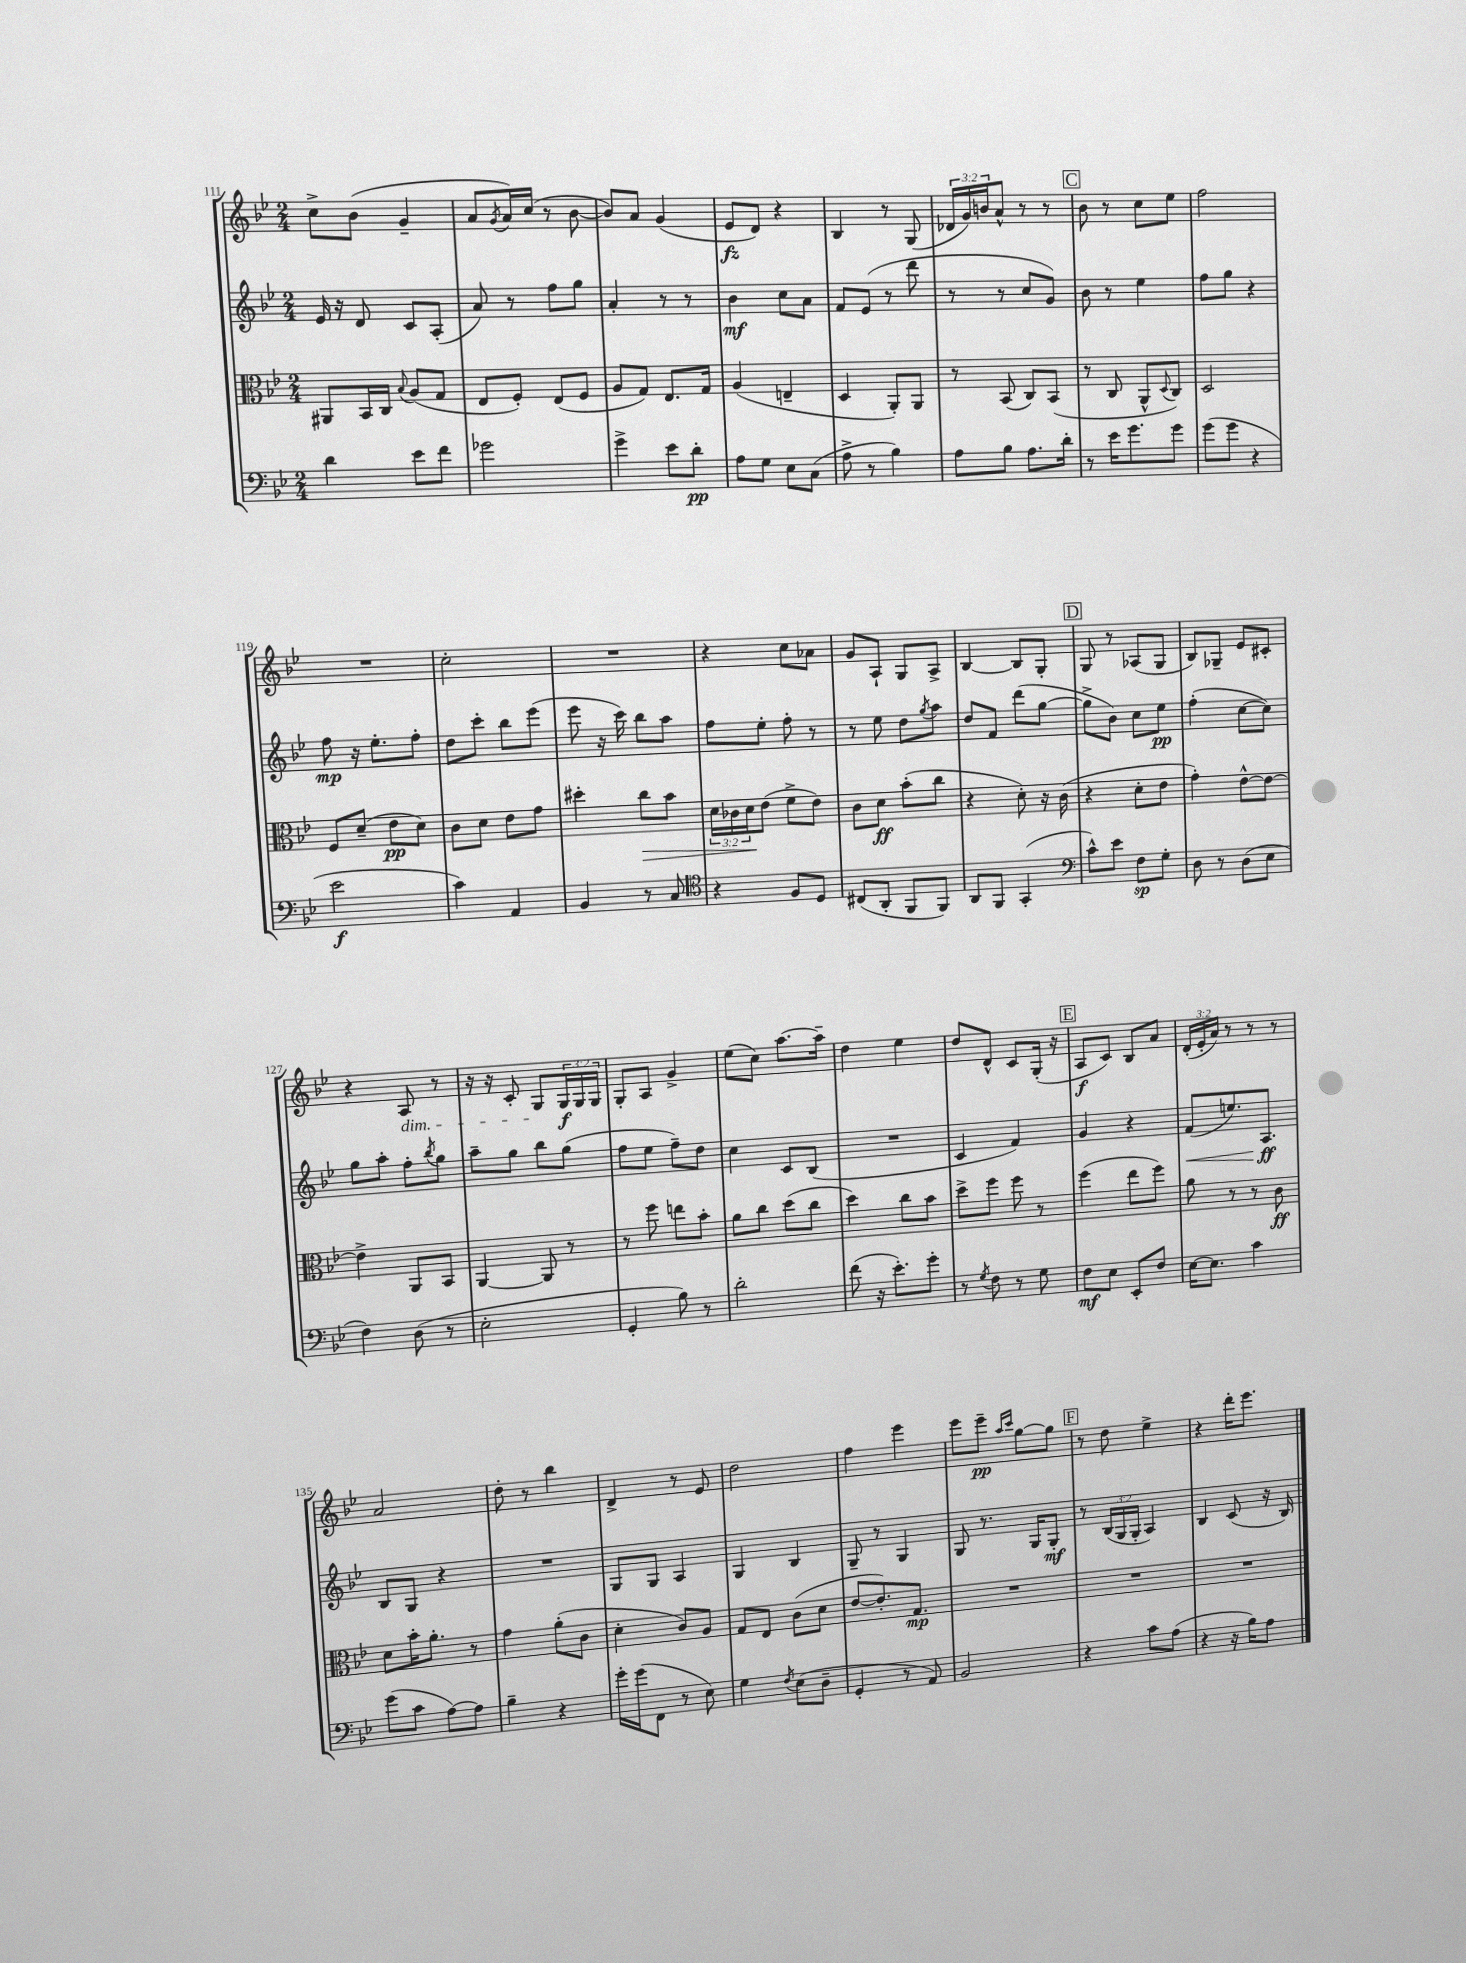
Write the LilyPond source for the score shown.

<<
\new StaffGroup <<
\new Staff = "s0" {
    \clef treble \key bes \major \numericTimeSignature \time 2/4 \override Staff.TupletNumber.text = #tuplet-number::calc-fraction-text
    c''8-> bes'8( g'4-- |
    a'8 \acciaccatura { g'8 } a'16) c''16( r8 bes'8~ |
    bes'8) a'8 g'4( |
    ees'8\fz d'8) r4 |
    bes4 r8 g8( |
    \tuplet 3/2 { des'16 g'16) b'16 } a'8-^ r8 r8 |
    \mark \markup { \box "C" } bes'8 r8 c''8 ees''8 |
    f''2 |
    R2 |
    c''2-. |
    R2 |
    r4 c''8 aes'8 |
    g'8 a8-! g8 a8-> |
    bes4~ bes8 g8-. |
    \mark \markup { \box "D" } g8 r8 aes8( g8 |
    bes8) ges8-- ees'8 cis'8-. |
    r4 a8\dim r8 |
    r16 r16 c'8-. g8\! \tuplet 3/2 { g16\f g16 g16 } |
    g8-. a8 g'4-> |
    ees''8( c''8) a''8.~ a''16-- |
    d''4 ees''4 |
    d''8 d'8-^ c'8 g16-.( r16 |
    \mark \markup { \box "E" } a8\f c'8) bes8 a'8 |
    \tuplet 3/2 { d'16-.( ees'16-. a'16) } r8 r8 r8 |
    a'2 |
    d''8-. r8 bes''4 |
    d'4-> r8 ees'8 |
    d''2 |
    f''4 ees'''4 |
    ees'''8 ees'''8--\pp \grace { a''16 c'''16 } g''8~ g''8 |
    \mark \markup { \box "F" } r8 d''8 ees''4-> |
    r4 d'''16-. ees'''8. \bar "|." |
}
\new Staff = "s1" {
    \clef treble \key bes \major \numericTimeSignature \time 2/4 \override Staff.TupletNumber.text = #tuplet-number::calc-fraction-text
    ees'16 r16 d'8 c'8 a8-.( |
    a'8) r8 f''8 g''8 |
    a'4-. r8 r8 |
    bes'4\mf c''8 a'8 |
    f'8 ees'8( r8 d'''8 |
    r8 r8 c''8 g'8) |
    \mark \markup { \box "C" } bes'8 r8 ees''4 |
    f''8 g''8 r4 |
    f''8\mp r16 ees''8.-. f''8-. |
    d''8 c'''8-. bes''8 ees'''8( |
    ees'''8 r16 c'''16) bes''8 a''8 |
    f''8 ees''8-. f''8-. r8 |
    r8 ees''8 d''8 \acciaccatura { g''8 } a''8 |
    d''8 f'8 d'''8( g''8~ |
    \mark \markup { \box "D" } g''8-> bes'8) c''8 ees''8\pp |
    f''4-.( c''8~ c''8) |
    g''8 a''8-. f''8-. \acciaccatura { bes''8 } g''8 |
    a''8-- g''8 bes''8 g''8( |
    f''8 ees''8 f''8--) d''8 |
    c''4 c'8 bes8( |
    R2 |
    c'4 f'4) |
    \mark \markup { \box "E" } g'4 r4 |
    f'8\<( e''8.) a8.\ff\! |
    bes8 g8 r4 |
    R2 |
    g8 g8 a4 |
    g4 bes4 |
    g8-- r8 g4 |
    g8 r8. g16 g8-.\mf |
    \mark \markup { \box "F" } r8 \tuplet 3/2 { bes16( g16 g16-. } a4) |
    bes4 c'8( r16 bes16) \bar "|." |
}
\new Staff = "s2" {
    \clef alto \key bes \major \numericTimeSignature \time 2/4 \override Staff.TupletNumber.text = #tuplet-number::calc-fraction-text
    ais,8 bes,16 c16 \appoggiatura { bes8 } a8( g8 |
    ees8 f8-.) ees8( f8 |
    a8 g8) ees8. g16 |
    a4( e4-- |
    d4 a,8-.) a,8 |
    r8 bes,8( c8) bes,8( |
    \mark \markup { \box "C" } r8 c8 a,8-^ \appoggiatura { d8 } c8) |
    d2 |
    f8 d'8--( ees'8\pp d'8) |
    c'8 d'8 ees'8 g'8 |
    dis''4-. c''8\> bes'8 |
    \tuplet 3/2 { d'16 ces'16 d'16\! } ees'8( f'8-> ees'8) |
    c'8 d'8\ff bes'8-.( c''8 |
    r4 d'8-.) r16 c'16( |
    \mark \markup { \box "D" } r4 d'8-. ees'8 |
    g'4-.) ees'8~-^ ees'8~ |
    ees'4-> a,8 bes,8 |
    a,4~ a,8 r8 |
    r8 f''8 e''8 bes'8-. |
    a'8 c''8 d''8( c''8 |
    d''4) c''8 bes'8 |
    d''8-> f''8 f''8 r8 |
    \mark \markup { \box "E" } f''4( ees''8 f''8) |
    a'8 r8 r8 c'8\ff |
    d'8 bes'16-. a'8.-. r8 |
    g'4 a'8-.( c'8 |
    d'4-. c'8) a8 |
    g8 ees8 c'8( d'8 |
    ees'8~ ees'8.-.) g8.\mp |
    R2 |
    \mark \markup { \box "F" } R2 |
    R2 \bar "|." |
}
\new Staff = "s3" {
    \clef bass \key bes \major \numericTimeSignature \time 2/4
    d'4 ees'8 f'8 |
    ges'2 |
    g'4-> ees'8 d'8-.\pp |
    a8 g8 ees8 c8( |
    a8-> r8 bes4) |
    a8 bes8 a8. d'16-. |
    \mark \markup { \box "C" } r8 ees'16 g'8. g'8 |
    g'8( g'8 r4 |
    ees'2\f |
    c'4) a,4 |
    bes,4 r8 c8 |
    \clef tenor r4 f8 d8 |
    cis8( a,8-. f,8 f,8) |
    a,8 f,8 g,4-.( |
    \mark \markup { \box "D" } \clef bass c'8-^) ees'8 f8\sp g8-. |
    d8 r8 d8( ees8 |
    f4) d8( r8 |
    ees2-. |
    g,4-. bes8) r8 |
    d'2-. |
    f'8( r16 ees'8.-.) g'8-. |
    r8 \acciaccatura { g8 } f8 r8 g8 |
    \mark \markup { \box "E" } f8\mf ees8 ees,8-. f8 |
    ees16~ ees8. c'4 |
    g'8( c'8 a8~) a8 |
    bes4-- r4 |
    g'16-. g'16( f,8 r8 ees8) |
    g4 \acciaccatura { f8 } ees8( d8-- |
    g,4-. r8 a,8) |
    bes,2 |
    \mark \markup { \box "F" } r4 c'8 a8( |
    r4 r16 bes16) a8 \bar "|." |
}
>>
>>
\layout { \context { \Score currentBarNumber = #111 } }
